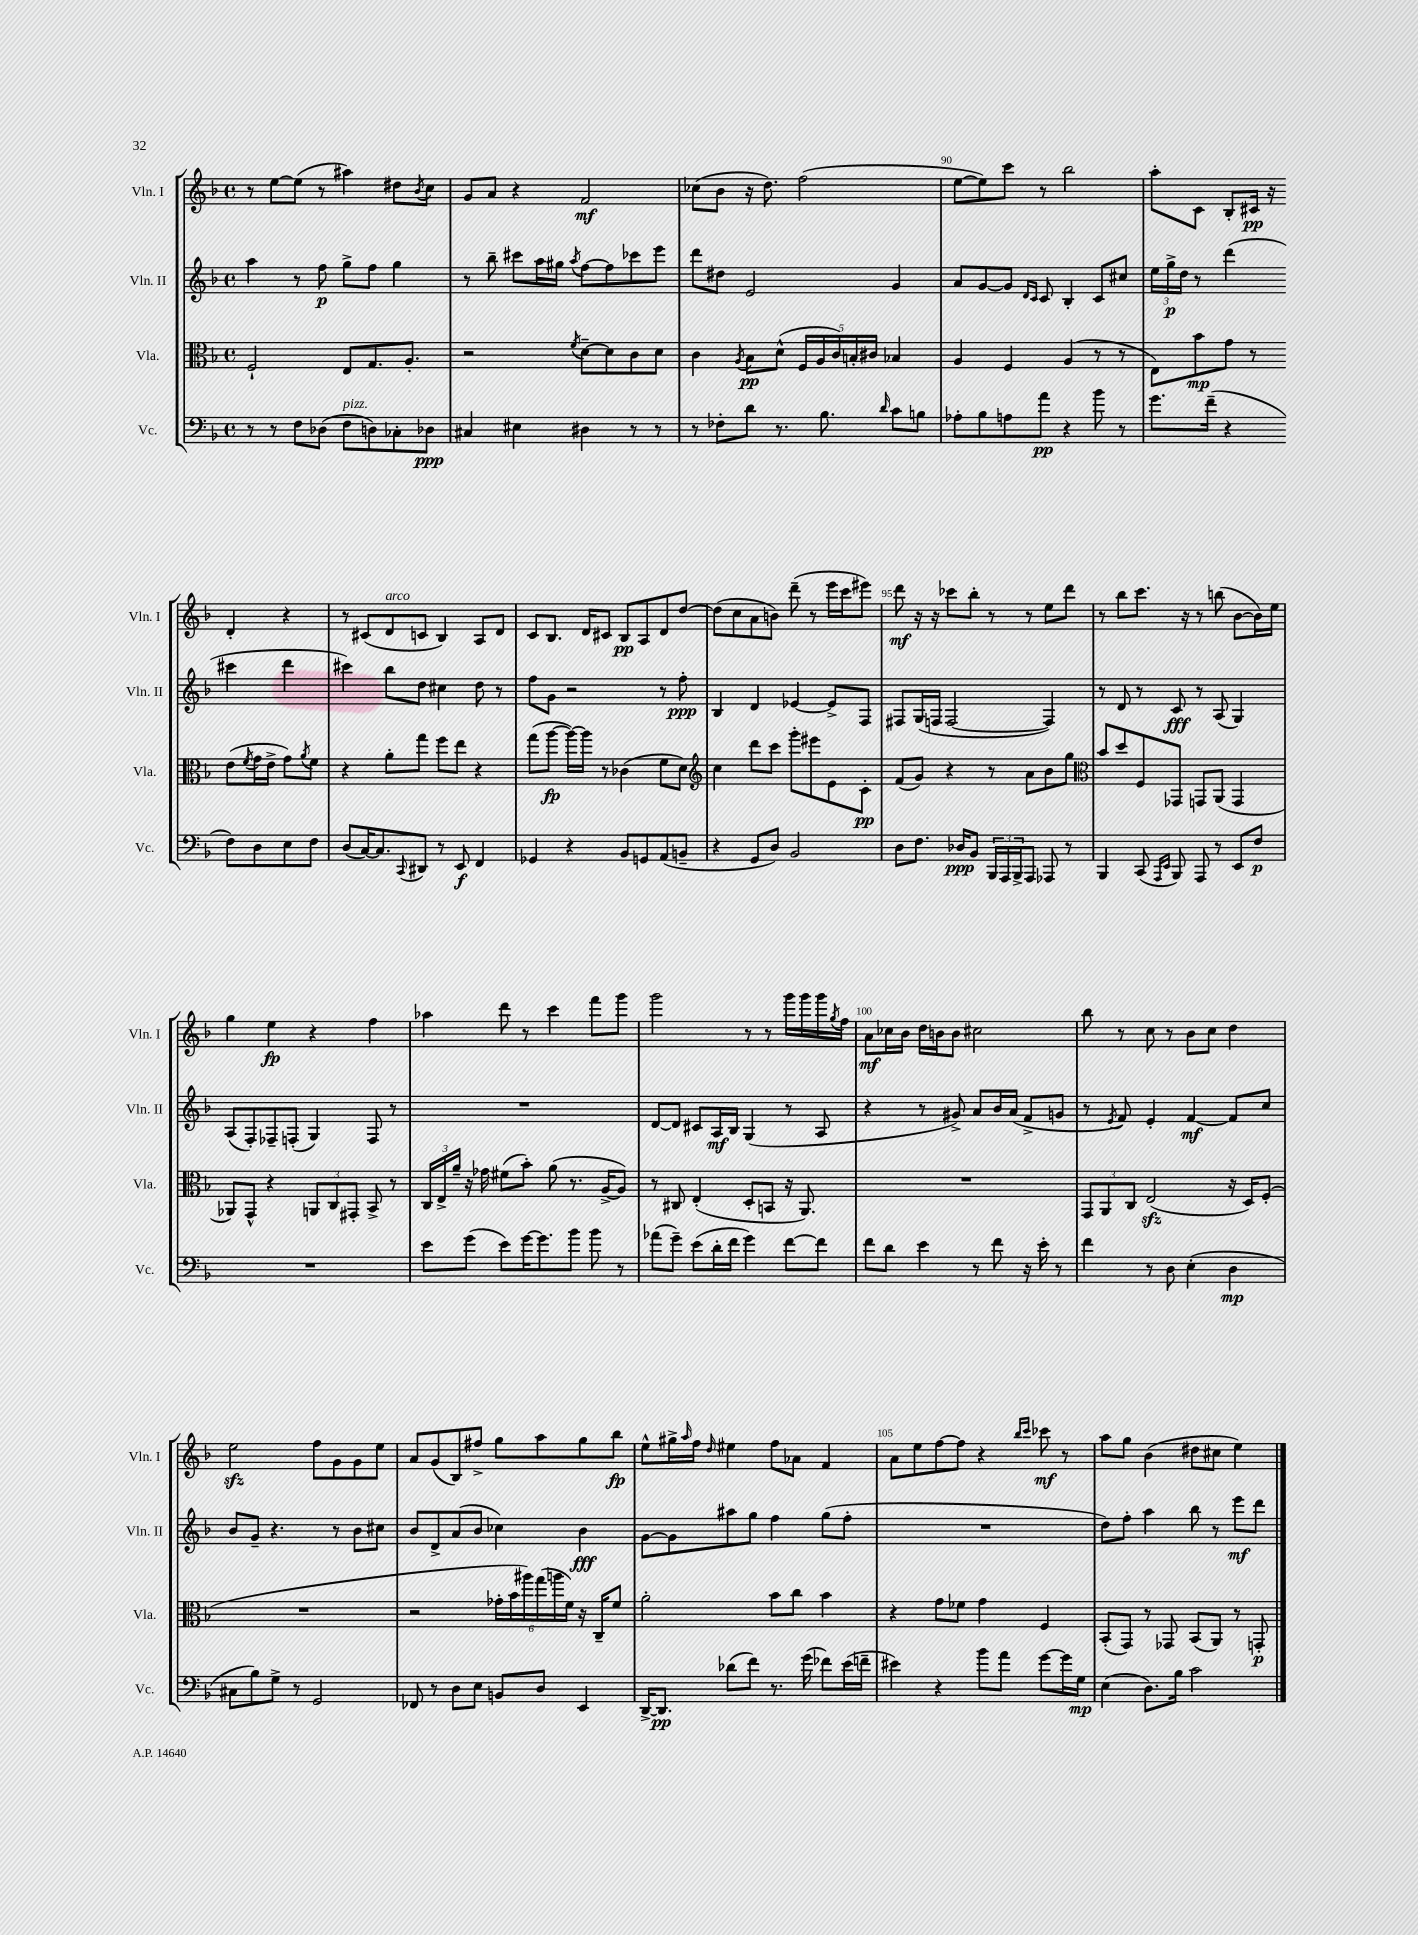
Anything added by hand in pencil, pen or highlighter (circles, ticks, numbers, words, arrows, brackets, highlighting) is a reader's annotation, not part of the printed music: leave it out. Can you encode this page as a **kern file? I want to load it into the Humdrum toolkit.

**kern	**kern	**kern	**kern
*staff4	*staff3	*staff2	*staff1
*clefF4	*clefC3	*clefG2	*clefG2
*k[b-]	*k[b-]	*k[b-]	*k[b-]
*M4/4	*M4/4	*M4/4	*M4/4
*met(c)	*met(c)	*met(c)	*met(c)
8r	2F`	4aa	8r
8r	.	.	[8ee
8F	.	8r	(8ee]
(8D-	.	8ff	8r
8F	8E	8gg^	4aa#)
8D)	8.G	8ff	.
8C-'	.	4gg	8dd#
.	8.A'	.	.
.	.	.	8qb-
8D-	.	.	8cc
=	=	=	=
4C#	2r	8r	8g
.	.	8bb-~	8a
4E#	.	8ccc#	4r
.	.	16aa	.
.	.	16gg#	.
.	8qf	8qaa	.
4D#	[8d~	[8ff	2f
.	8d]	8ff]	.
8r	8c	8ccc-	.
8r	8d	8eee	.
=	=	=	=
8r	4c	8ddd	(8cc-
8F-'	.	8dd#	8b-
.	8qA	.	.
8d	8B-	2e	16r
.	.	.	8.dd)
8.r	(8d^^	.	.
.	20F	.	(2ff
.	20A	.	.
8.B-	.	.	.
.	20c)	.	.
.	20B'	.	.
.	20c#	.	.
16qqd	.	.	.
8c	4B-	4g	.
8B	.	.	.
=	=	=	=
8A-'	4A	8a	[8ee
8B-	.	[8g	8ee])
8A	4F	8g]	8ccc
.	.	16qqd	.
.	.	16qqc	.
8a	.	8c	8r
4r	(4A	4B-'	2bb-
8b-	8r	8c	.
8r	8r	8cc#	.
=	=	=	=
8.g	8E)	24ee	8aa'
.	.	24gg^	.
.	.	24dd	.
.	8b-	8r	8c
(16f~	.	.	.
4r	8g	(4ddd	8B-'
.	8r	.	16c#
.	.	.	16r
8F)	(8e	4ccc#	4d'
.	8qf	.	.
8D	16g	.	.
.	16e^	.	.
8E	8g)	4ddd	4r
.	8qa	.	.
8F	8f	.	.
=	=	=	=
(8D	4r	4ccc#)	8r
[16C)	.	.	(8c#
8.C]	.	.	.
.	8a'	8bb-	8d
8qqCC	.	.	.
8DD#	8gg	8dd	8c
8r	8ff	4cc#	4B-)
8EE	8ee	.	.
4FF	4r	8dd	8A
.	.	8r	8d
=	=	=	=
4GG-	(8gg	8ff	8c
.	[8aa	8g	8.B-
4r	16aa_)	2r	.
.	16aa]	.	16d
.	8r	.	8c#
8BB-	(4c-	.	8B-
8GG	.	.	8A
(8AA	8f	8r	8d
8BB~	8d)	8ff'	[8dd
=	=	=	=
*	*clefG2	*	*
4r	4cc	4B-	(8dd]
.	.	.	8cc
8GG	8ddd	4d	8a
8D)	8ccc	.	8b)
2BB-	8ggg'	[4e-	(8ddd~
.	8eee#	.	8r
.	8e	8e-^]	16eee
.	.	.	16ccc
.	8c'	8F	8eee#)
=	=	=	=
8D	(8f	8F#	8ddd
8.F	8g)	(16G	16r
.	.	16F	16r
.	4r	[2F	8ccc-
16D-	.	.	.
8BB-	.	.	8bb-'
24BBB-	8r	.	8r
24AAA	.	.	.
24BBB-^	.	.	.
8AAA	8a	.	8r
8AAA-	8b-	4F])	8ee
8r	8gg	.	8ddd
=	=	=	=
*	*clefC3	*	*
4BBB-	8b-	8r	8r
.	8dd	8d	8bb-
(8CC	8F	8r	8.ccc
16qqAAA	.	.	.
16qqEE	.	.	.
8BBB-)	8GG-	8c	.
.	.	.	16r
8AAA	8GG	8r	8r
8r	(8AA	(8A	(8bb
8EE	4GG	4G)	[8b-
8F	.	.	16b-])
.	.	.	16ee
=	=	=	=
1r	8AA-)	(8A	4gg
.	8GG^^	8F')	.
.	4r	8F-~	4ee
.	.	(8F'	.
.	12AA	4G)	4r
.	12C	.	.
.	12GG#'	.	.
.	8BB-^	8F	4ff
.	8r	8r	.
=	=	=	=
8e	24C	1r	4aa-
.	24E^	.	.
.	24a~	.	.
(8g	16r	.	.
.	16g-	.	.
8e)	(8f#	.	8ddd
[16g	8b-')	.	8r
8.g]	.	.	.
.	(8a	.	4ccc
8b-	8.r	.	.
8b-	.	.	8fff
.	[16A^	.	.
8r	8A])	.	8ggg
=	=	=	=
(8a-	8r	[8d	2ggg
8g~)	8C#	8d]	.
(8e	(4E'	8c#	.
16d'	.	16A	.
16f	.	16B-	.
4g)	8D'	(4G	8r
.	8BB	.	8r
[8f	16r	8r	16ggg
.	8.AA)	.	16ggg
8f]	.	8A	16ggg
.	.	.	8qgg
.	.	.	16ff
=	=	=	=
8f	1r	4r	8a
8d	.	.	16cc-
.	.	.	16b-
4e	.	8r	16dd
.	.	.	16b
.	.	8g#^)	8b
8r	.	8a	2cc#
8f	.	16b-	.
.	.	(16a	.
16r	.	8f^	.
16e'	.	.	.
8r	.	8g	.
=	=	=	=
4f	12GG	8r	8bb-
.	12AA	.	.
.	.	8qe	.
.	.	8f)	8r
.	12C	.	.
8r	(2E	4e'	8cc
8D	.	.	8r
(4E'	.	[4f	8b-
.	.	.	8cc
4D	16r	8f]	4dd
.	16D)	.	.
.	(8F'	8cc	.
=	=	=	=
8C#	1r	8b-	2ee
8B-)	.	8g~	.
8G^	.	4.r	.
8r	.	.	.
2GG	.	.	8ff
.	.	8r	8g
.	.	8b-	8g
.	.	8cc#	8ee
=	=	=	=
8FF-	2r	8b-	8a
8r	.	8d^	(8g
8D	.	(8a	8B-)
8E	.	8b-	8ff#^
8BB	24g-'	4cc-)	8gg
.	24b-	.	.
.	24aa#)	.	.
8D	(24gg	.	8aa
.	24aa	.	.
.	24f)	.	.
4EE	16r	4b-	8gg
.	16C~	.	.
.	8f	.	8bb-
=	=	=	=
[16DD^	2a'	[8g	8ee^^
8.DD]	.	.	.
.	.	8g]	16gg#^
.	.	.	16qqaa
.	.	.	16ff
.	.	.	16qqdd
(8d-	.	8aa#	4ee#
8f)	.	8gg	.
8.r	8b-	4ff	8ff
.	8cc	.	8a-
(16g	.	.	.
8f-)	4b-	(8gg	4f
(16e	.	8ff'	.
16f~	.	.	.
=	=	=	=
4e#)	4r	1r	8a
.	.	.	8ee
4r	8g	.	[8ff
.	8f-	.	8ff]
8b-	4g	.	4r
8a	.	.	.
.	.	.	16qqbb-
.	.	.	16qqccc
[8g	4F	.	8ccc-
16g]	.	.	8r
16G	.	.	.
=	=	=	=
(4E	(8BB-'	8dd)	8aa
.	8GG)	8ff'	8gg
8.D)	8r	4aa	(4b-
.	8GG-	.	.
16B-	.	.	.
2c	(8BB-	8bb-	8dd#
.	8AA)	8r	8cc#
.	8r	8eee	4ee)
.	8GG'	8ddd	.
==	==	==	==
*-	*-	*-	*-
